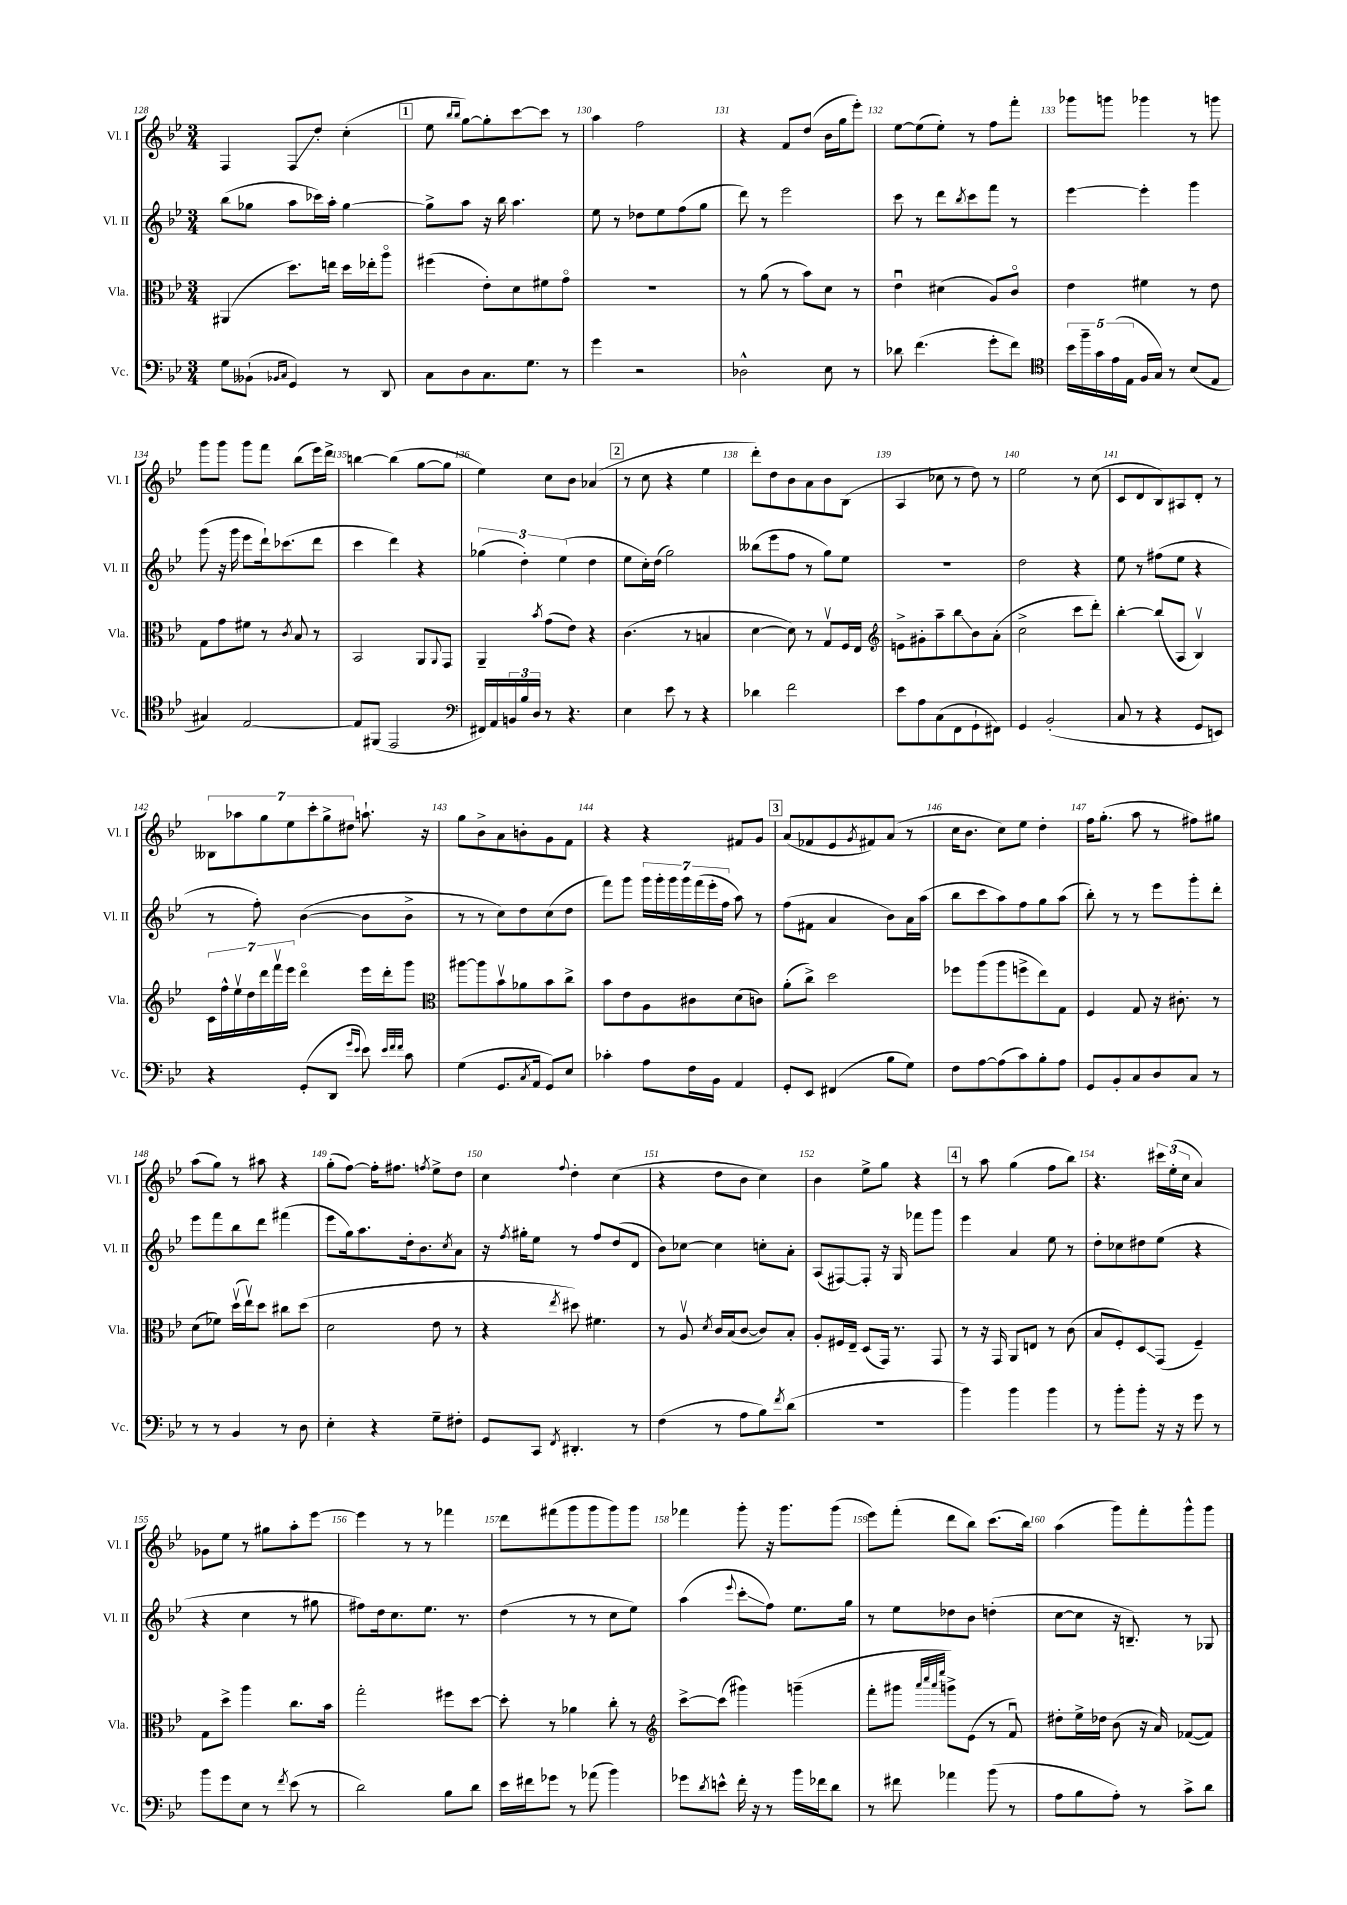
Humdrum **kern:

**kern	**kern	**kern	**kern
*staff4	*staff3	*staff2	*staff1
*clefF4	*clefC3	*clefG2	*clefG2
*k[b-e-]	*k[b-e-]	*k[b-e-]	*k[b-e-]
*M3/4	*M3/4	*M3/4	*M3/4
8G	(4AA#	(8bb-	4F
(8BB--`	.	8gg-	.
16qqBB-	.	.	.
16qqC	.	.	.
4GG)	8.dd)	8aa	8F
.	.	16ccc-)	8dd'
.	16ee	16aa'	.
8r	16dd	[4gg-	(4cc'
.	16ee-'	.	.
8DD	8aao	.	.
=	=	=	=
8C	(4ff#	8gg-^]	8ee-
.	.	.	16qqbb-
.	.	.	16qqbb-
8D	.	8aa	[8gg)
8.C	8e-')	16r	8gg']
.	.	16bb-	.
.	8d	4.aa	[8ccc
8.G	.	.	.
.	8f#	.	8ccc]
8r	8go	.	8r
=	=	=	=
4g	2.r	8ee-	4aa
.	.	8r	.
2r	.	8dd-	2ff
.	.	8ee-	.
.	.	(8ff	.
.	.	8gg	.
=	=	=	=
2D-^^	8r	8ddd)	4r
.	(8a	8r	.
.	8r	2eee-	8f
.	8b-)	.	(8dd
8E-	8d	.	16b-
.	.	.	16gg
8r	8r	.	8eee-')
=	=	=	=
8d-	4e-u	8ccc	[8ee-
(4.f	.	8r	(8ee-]
.	(4d#	8ddd	8ee-')
.	.	8qbb-	.
.	.	8ccc	8r
8g'	8A)	8fff	8ff
8f)	8co	8r	8fff'
=	=	=	=
*clefC4	*	*	*
20b-	4e-	[4eee-	8ggg-
20ff~	.	.	.
20g	.	.	.
.	.	.	8ggg
(20e-	.	.	.
20E-	.	.	.
16F	4f#	4eee-']	4ggg-
16G)	.	.	.
8r	.	.	.
(8B-	8r	4ggg	8r
8E-	8e-	.	8ggg
=	=	=	=
4G#)	8G	(8ggg	8ggg
.	8g	16r	8ggg
.	.	16ggg	.
[2E-	8f#	8eee-	8ggg
.	8r	16ddd`)	8fff
.	.	(8.ccc-	.
.	8qc	.	.
.	8B-	.	(8bb-
.	8r	8ddd	16eee-)
.	.	.	16ddd^
=	=	=	=
8E-]	2BB-	4ccc	[4bb
(8FF#	.	.	.
2EE-	.	4ddd)	(4bb]
.	8AA	4r	[8gg
.	8qqAA	.	.
.	8GG	.	8gg]
=	=	=	=
*clefF4	*	*	*
16FF#)	4AA~	(6gg-	4ee-)
16AA	.	.	.
24BB	.	.	.
24B-	.	6dd')	.
24D	.	.	.
.	8qb-	.	.
8r	(8g	.	8cc
.	.	(6ee-	.
4.r	8e-)	.	8b-
.	4r	4dd	(4a-
=	=	=	=
4E-	(4.c	8ee-	8r
.	.	16cc')	8cc
.	.	(16dd	.
8e-	.	2gg)	4r
8r	8r	.	.
4r	4B	.	4ee-
=	=	=	=
4d-	[4d	(8bb--	8ddd')
.	.	8eee-	8dd
2f	8d])	8ff	8b-
.	8r	8r	8a
.	8Gv	8gg)	8b-
.	16F	8ee-	(8B-
.	16E-	.	.
=	=	=	=
*	*clefG2	*	*
8e-	8e^	2.r	4A
8A	8g#'	.	.
(8C	8aa~	.	8cc-
8FF	8bb-	.	8r
8GG`	8b-	.	8dd)
8FF#)	(8a'	.	8r
=	=	=	=
4GG	2cc^	2dd	2ee-
(2BB-'	.	.	.
.	8ccc	4r	8r
.	8ddd')	.	(8cc
=	=	=	=
8C	[4bb-'	8ee-	8c
8r	.	8r	8d
4r	(8bb-]	(8ff#	8B-)
.	8A	8ee-	8A#
8GG	4B-v)	4r	8d'
8EE)	.	.	8r
=	=	=	=
4r	28c	8r	14B--
.	28ff^^	.	.
.	28ee-v	.	14aa-
.	28dd	.	.
.	.	8ff')	.
.	28ddd	.	14gg
.	28fffv	.	.
.	28eee-	.	14ee-
(8GG'	4dddo	([4b-	.
.	.	.	14ccc'
.	.	.	14gg^
8DD	.	.	.
.	.	.	14dd#
16qqg	.	.	.
16qqe-	.	.	.
8e-)	16eee-	8b-]	8.aa`
.	16ddd'	.	.
32qqe-	.	.	.
32qqf	.	.	.
32qqf	.	.	.
8c	8ggg	8b-^	.
.	.	.	16r
=	=	=	=
*	*clefC3	*	*
(4G	[8aa#	8r	8gg
.	8aa#]	8r	8b-^
8.GG	8b-v	8cc)	8a
.	8a-	8dd	8b'
8qC	.	.	.
16AA	.	.	.
8GG)	8b-	(8cc	8g
8E-	8cc^	8dd	8f
=	=	=	=
4c-'	8b-	8fff)	4r
.	8e-	8ggg	.
8A	8A	28ggg	4r
.	.	28ggg'	.
.	.	28ggg	.
.	.	28ggg	.
16F	8c#	.	.
.	.	(28fff	.
.	.	28eee-'	.
16BB-	.	.	.
.	.	28ff	.
4AA	(8d	8aa)	8f#
.	8c)	8r	8g
=	=	=	=
8GG'	(8a'	(8ff	(8a
8EE-	8cc^)	8f#	8f-
(4FF#	2dd	4a	8e-
.	.	.	8qg
.	.	.	8f#)
8B-	.	8b-)	(8a
8G)	.	16a	8r
.	.	(16aa	.
=	=	=	=
8F	8ff-	8bb-	16cc
.	.	.	8.b-
[8A	(8aa	8ccc	.
(8A]	8aa	8aa)	8cc)
8c)	8ff^	8ff	8ee-
8B-'	8ee-)	8gg	4dd'
8A	8G	(8aa	.
=	=	=	=
8GG	4F	8bb-')	16ff
.	.	.	(8.gg'
8BB-'	.	8r	.
8C	8G	8r	8aa
8D	16r	8eee-	8r
.	8.c#'	.	.
8C	.	8ggg'	8ff#)
8r	8r	8ddd'	8gg#
=	=	=	=
8r	(8d	8eee-	(8aa
8r	8f-)	8fff	8gg)
4BB-	(16ddv	8bb-	8r
.	16ee-v)	.	.
.	8dd	8ddd	8aa#
8r	8cc#	(4fff#	4r
8D	(8dd	.	.
=	=	=	=
4E-'	2d	8eee-	(8gg'
.	.	16gg)	[8ff)
.	.	8.aa	.
4r	.	.	16ff']
.	.	.	8.ff#
.	.	16dd'	.
.	.	8.b-	.
.	.	.	8qff
8G~	8e-	.	8ee-^
.	.	8qcc	.
8F#'	8r	8a	8dd
=	=	=	=
8GG	4r	16r	4cc
.	.	8qff	.
.	.	16gg#'	.
8CC	.	8ee-	.
8qFF	8qee-	.	8qqff
4.DD#'	8dd#)	8r	4dd'
.	4.f#	8ff	.
.	.	(8dd	(4cc
8r	.	8d	.
=	=	=	=
(4F	8r	8b-)	4r
.	8Av	[8cc-	.
.	8qd	.	.
8r	16c	4cc-]	8dd
.	(16B-	.	.
8A	[8c	.	8b-
8B-)	8c])	8cc'	4cc)
8qf	.	.	.
(8d	8B-'	8a'	.
=	=	=	=
2.r	8A'	(8A	4b-
.	16F#	[8F#)	.
.	16E-~	.	.
.	(8D	8F#']	8ee-^
.	16GG)	16r	8gg
.	8.r	16G	.
.	.	8fff-	4r
.	8GG	8ggg	.
=	=	=	=
4b-)	8r	4eee-	8r
.	16r	.	8aa
.	16GG	.	.
4b-	8AA	4a	(4gg
.	8E	.	.
4b-	8r	8ee-	8ff
.	(8c	8r	8bb-)
=	=	=	=
8r	8B-	8dd'	4.r
8b-'	8F')	8cc-	.
8b-'	8D	8dd#	.
16r	(8GG	(8ee-	24ccc#
.	.	.	(24ee-'
16r	.	.	.
.	.	.	24cc
8g	4F~)	4r	4a)
8r	.	.	.
=	=	=	=
8b-	8G	4r	8g-
8g	8dd^	.	8ee-
8E-	4aa	4cc	8r
8r	.	.	8gg#
8qf	.	.	.
(8e-	8.cc	8r	8aa'
8r	.	8gg#	[8eee-
.	16b-	.	.
=	=	=	=
2d)	2gg'	8ff#)	4eee-]
.	.	16dd	.
.	.	8.cc	.
.	.	.	8r
.	.	8.ee-	8r
8B-	8ff#	.	4fff-
.	.	8.r	.
8d	[8dd	.	.
=	=	=	=
16e-	8dd']	(4dd	8ddd
16f#	.	.	.
8g-	8r	.	(8fff#
8r	4a-	8r	8ggg
(8a-	.	8r	8ggg
4b-)	8cc'	8cc	8ggg)
.	8r	8ee-)	8ggg
=	=	=	=
*	*clefG2	*	*
8g-	[8ccc^	(4aa	4fff-
8qd	.	.	.
8e^^	(8ccc]	.	.
.	.	8qqeee-	.
16f'	4ggg#)	8ccc'	8ggg'
16r	.	.	.
8r	.	8ff)	16r
.	.	.	8.ggg
16b-	(4ggg~	8.ee-	.
16f-	.	.	.
8d	.	.	(8ggg
.	.	16gg	.
=	=	=	=
8r	8fff'	8r	8eee-)
8f#	8ggg#	8ee-	(8fff'
.	32qqaaa	.	.
.	32qqcccc	.	.
.	32qqaaa	.	.
.	32qqeeee-	.	.
4a-	8ggg^)	8dd-	8ddd
.	(8e-	8b-	8bb-)
(8b-	8r	(4dd'	(8.ccc
8r	8fu)	.	.
.	.	.	16bb-)
=	=	=	=
8A	8dd#'	[8cc	(4aa
8B-	16ee-^	8cc]	.
.	16dd-	.	.
8A')	(8b-	16r	8ggg)
.	.	8.B~)	.
8r	16r	.	8fff'
.	16a)	.	.
8c^	([8f-	8r	8ggg^^
8d	8f-])	8G-	8ggg
==	==	==	==
*-	*-	*-	*-
